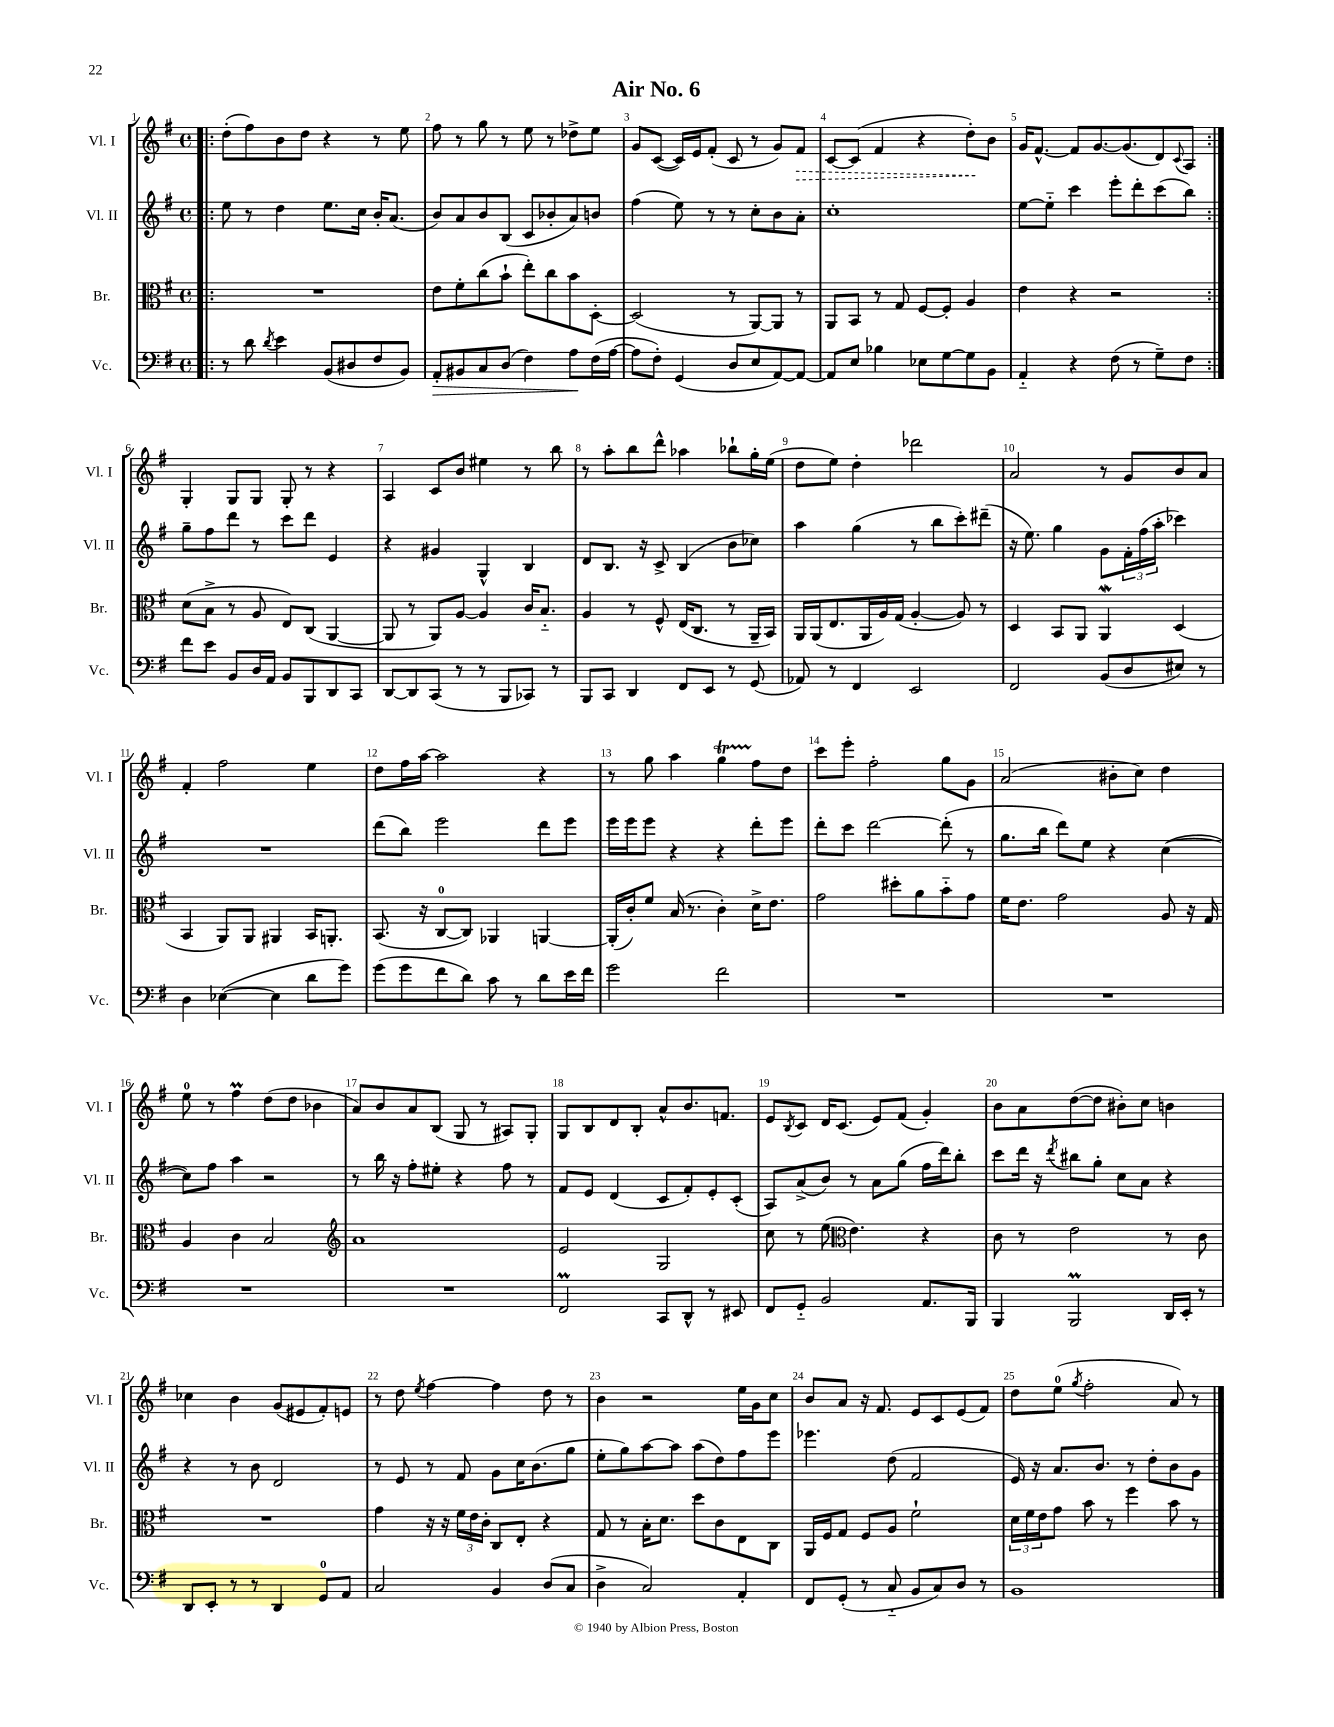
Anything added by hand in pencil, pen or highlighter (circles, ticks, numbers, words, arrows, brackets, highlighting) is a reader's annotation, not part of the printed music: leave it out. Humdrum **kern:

**kern	**kern	**kern	**kern
*staff4	*staff3	*staff2	*staff1
*clefF4	*clefC3	*clefG2	*clefG2
*k[f#]	*k[f#]	*k[f#]	*k[f#]
*M4/4	*M4/4	*M4/4	*M4/4
*met(c)	*met(c)	*met(c)	*met(c)
=!|:	=!|:	=!|:	=!|:
8r	1r	8ee	(8dd'
8d	.	8r	8ff#)
8qd	.	.	.
4e	.	4dd	8b
.	.	.	8dd
(8BB	.	8.ee	4r
8D#	.	.	.
.	.	16cc	.
8F#	.	16b'	8r
.	.	(8.a	.
8BB)	.	.	8ee
=	=	=	=
8AA'	8e	8b)	8ff#
8BB#	8f#'	8a	8r
8C	(8cc	8b	8gg
(8D	8b`	(8B	8r
4F#)	8ee')	8c	8ee
.	8cc	8b-'	8r
8A	8b	8a)	8dd-^
(16F#	[8D'	8b	8ee
[16A	.	.	.
=	=	=	=
8A]	(2D]	(4ff#	8g
8F#')	.	.	([8c
(4GG	.	8ee)	16c])
.	.	.	16e
.	.	8r	(8f#'
8D	8r	8r	8c
8E	[8AA)	8cc'	8r
[8AA)	8AA]	8b	8g)
8AA_	8r	8a'	8f#
=	=	=	=
8AA]	8AA	1cc'	[8c
8E	8BB	.	(8c]
4B-	8r	.	4f#
.	8G	.	.
8E-	[8F#	.	4r
[8G	8F#']	.	.
8G]	4A	.	8dd')
8BB	.	.	8b
=	=	=	=
4AA'~	4e	[8ee	16g
.	.	.	[8.f#^^
.	.	8ee'~]	.
4r	4r	4ccc	8f#]
.	.	.	[8.g
(8F#	2r	8eee'	.
.	.	.	(8.g]
8r	.	8ddd'	.
8G~)	.	(8ccc	8d)
.	.	.	8qqc
8F#	.	8bb)	8A
=:|!	=:|!	=:|!	=:|!
8f#	(8d	8gg~	4G'
8e	8B^	8ff#	.
8BB	8r	8ddd	8G
16D	8A	8r	8G
16AA	.	.	.
8BB	8E)	8ccc	8G'
8BBB	(8C	8ddd	8r
8DD	[4AA	4e	4r
8CC	.	.	.
=	=	=	=
[8DD	8AA]	4r	4A
8DD]	8r	.	.
(8CC	8AA)	4g#	8c
8r	[8A	.	8b
8r	4A]	4G^^	4ee#
8BBB	.	.	.
8CC-)	16c	4B	8r
.	8.B'~	.	.
8r	.	.	8bb
=	=	=	=
8BBB	4A	8d	8r
8CC	.	8.B	8aa'
4DD	8r	.	8bb
.	.	16r	.
.	8F#^^	8c^	8ddd^^
8FF#	(16E	(4B	4aa-
.	8.C	.	.
8EE	.	.	.
8r	8r	8b	8bb-`
(8GG	16AA~	8cc-)	16gg'
.	16BB)	.	(16ee
=	=	=	=
8AA-)	16AA	4aa	8dd
.	(16AA	.	.
8r	8.E	.	8ee)
4FF#	.	(4gg	4dd'
.	16AA	.	.
.	16A)	.	.
.	(16G	.	.
2EE	[4A'	8r	2ddd-
.	.	8bb	.
.	8A])	8ccc')	.
.	8r	(8ddd#~	.
=	=	=	=
2FF#	4D	16r	2a
.	.	8.ee)	.
.	8BB	4gg	.
.	8AA	.	.
(8BB	4AA	8g	8r
8D	.	24f#'	8g
.	.	(24ff#	.
.	.	24aa'	.
8E#)	(4D	4ccc-)	8b
8r	.	.	8a
=	=	=	=
4D	4BB	1r	4f#'
([4E-	8AA)	.	2ff#
.	8AA	.	.
4E-]	4AA#	.	.
8d	16BB	.	4ee
.	8.AA'	.	.
8g)	.	.	.
=	=	=	=
(8g	(8.BB	(8ddd	8dd
8g	.	8bb)	16ff#
.	16r	.	[16aa
8f#	[8C	2eee	2aa]
8d)	8C])	.	.
8c	4AA-	.	.
8r	.	.	.
8d	[4AA	8ddd	4r
16e	.	8eee	.
16f#	.	.	.
=	=	=	=
2g	(16AA']	16eee	8r
.	16c')	16eee	.
.	8f#	8eee	8gg
.	(16B	4r	4aa
.	8.r	.	.
2f#	4c')	4r	4gg
.	16d^	8ddd'	8ff#
.	8.e	.	.
.	.	8eee	8dd
=	=	=	=
1r	2g	8ddd'	8ccc
.	.	8ccc	8eee'
.	.	[2ddd	2ff#'
.	8dd#'	.	.
.	8a	.	.
.	8b'~	(8ddd']	8gg
.	8g	8r	8g
=	=	=	=
1r	16f#	8.gg	(2a
.	8.e	.	.
.	.	16bb	.
.	2g	8ddd)	.
.	.	8ee	.
.	.	4r	8b#'
.	.	.	8cc)
.	8A	([4cc	4dd
.	16r	.	.
.	16G	.	.
=	=	=	=
1r	4A	8cc])	8ee
.	.	8ff#	8r
.	4c	4aa	4ff#
.	2B	2r	(8dd
.	.	.	8dd
.	.	.	4b-
=	=	=	=
*	*clefG2	*	*
1r	1a	8r	8a)
.	.	16bb	8b
.	.	16r	.
.	.	8ff#'	8a
.	.	8ee#'	(8B
.	.	4r	8G
.	.	.	8r
.	.	8ff#	8A#)
.	.	8r	8G'
=	=	=	=
2FF#	2e	8f#	8G
.	.	8e	8B
.	.	(4d	8d
.	.	.	8B'
8CC	2G	8c	8a^^
8DD^^	.	8f#')	8.b
8r	.	8e'	.
.	.	.	8.f
8EE#	.	(8c'	.
=	=	=	=
8FF#	8cc	8A)	8e
.	.	.	8qB
8GG'~	8r	(8a^	8c
2BB	(8ee	8b)	16d
.	.	.	(8.c
*	*clefC3	*	*
.	4.e)	8r	.
.	.	8a	8e)
.	.	(8gg	(8f#
8.AA	4r	16ff#	4g')
.	.	16ddd)	.
.	.	8bb'	.
16BBB	.	.	.
=	=	=	=
4BBB	8c	8ccc	8b
.	8r	16ddd	8a
.	.	16r	.
.	.	8qddd	.
2BBB	2e	8bb#	([8dd
.	.	8gg'	8dd]
.	.	8cc	8b#')
.	.	8a	8cc
16DD	8r	4r	4b
16EE'	.	.	.
8r	8c	.	.
=	=	=	=
8DD	1r	4r	4cc-
8EE'	.	.	.
8r	.	8r	4b
8r	.	8b	.
4DD	.	2d	(8g
.	.	.	8e#
8GG	.	.	8f#')
8AA	.	.	8e
=	=	=	=
2C	4g	8r	8r
.	.	8e	8dd
.	.	.	8qee
.	16r	8r	[4ff#
.	16r	.	.
.	24f#	8f#	.
.	24e	.	.
.	24c'	.	.
4BB	8C	8g	4ff#]
.	8E'	16cc	.
.	.	(8.b	.
(8D	4r	.	8dd
8C	.	8gg	8r
=	=	=	=
4D^	8G	8ee'	4b
.	8r	8gg)	.
2C)	16B'	[8aa	2r
.	8.d	.	.
.	.	8aa]	.
.	8dd	(8aa	.
.	8c	8dd)	.
4AA'	8E	8ff#	16ee
.	.	.	16g
.	8C	8eee	8cc
=	=	=	=
8FF#	16AA	4.eee-	8b
.	16F#	.	.
(8GG'	8G	.	8a
8r	8F#	.	16r
.	.	.	8.f#
8C'~	8A	(8dd	.
8BB	2f#`	2f#	8e
8C)	.	.	8c
8D	.	.	(8e
8r	.	.	8f#)
=	=	=	=
1BB	24d	16e)	8dd
.	24f#	.	.
.	.	16r	.
.	24e	.	.
.	8g	8.a	(8ee
.	.	.	8qgg
.	8b	.	2ff#'
.	.	8.b	.
.	8r	.	.
.	4ff#	8r	.
.	.	8dd'	.
.	8b	8b	8a)
.	8r	8g	8r
==	==	==	==
*-	*-	*-	*-
